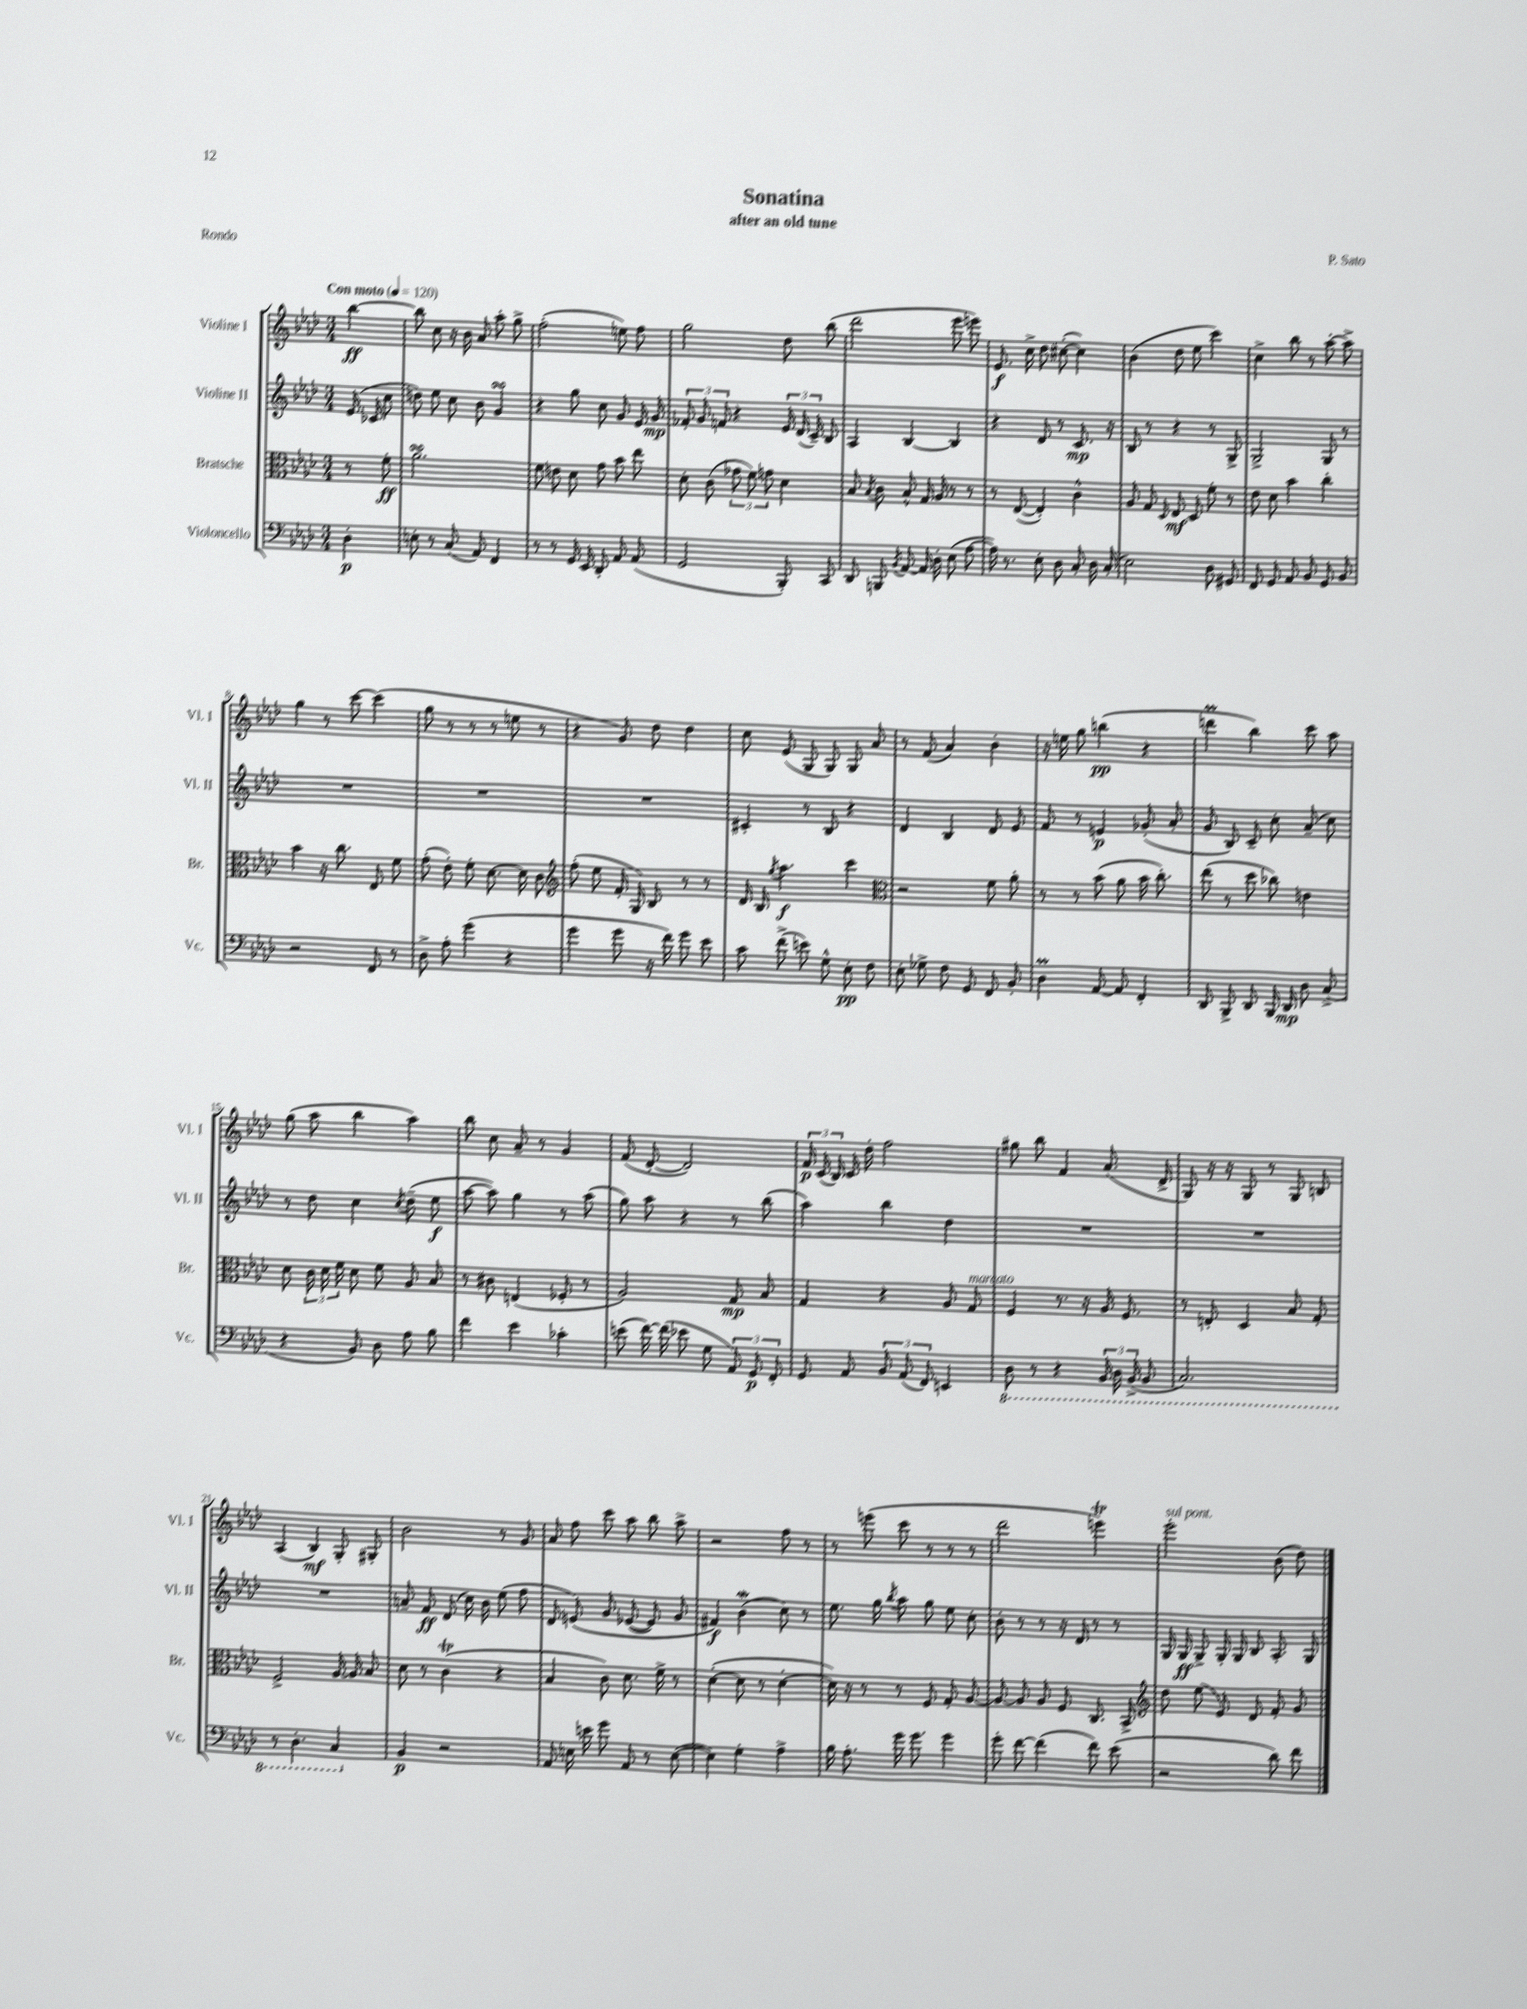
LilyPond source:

\header { title = "Sonatina" composer = "P. Sato" subtitle = "after an old tune" piece = "Rondo" }
<<
\new StaffGroup <<
\new Staff = "s0" \with { instrumentName = "Violine I" shortInstrumentName = "Vl. I" } {
    \clef treble \key aes \major \numericTimeSignature \time 3/4 \partial 4 \tempo "Con moto" 4 = 120
    \autoBeamOff bes''4~\ff |
    bes''8 c''8 r16 bes'16 aes'8 aes''8-. g''8-> |
    f''2-.( e''8) f''8 |
    g''2 des''8 bes''8( |
    des'''2 ees'''8 e'''8) |
    ees'8.\f c''16-> des''8 cis''8~-.( cis''4) |
    bes'4( des''8 ees''8 c'''4) |
    c''4-> bes''8 r8 aes''8~-. aes''8-> |
    g''4 r8 c'''8~ c'''4( |
    g''8 r8 r8 r8 e''8 r8 |
    r4 g'8) des''8 des''4 |
    c''8 ees'8( g8 g8) g8 aes'8 |
    r8 f'8( aes'4) bes'4-. |
    r16 e''16 g''8 b''4\pp( r4 |
    d'''4\prall bes''4) c'''8 aes''8 |
    g''8( aes''8 bes''4 aes''4) |
    bes''8 c''8 aes'8-- r8 g'4 |
    f'8( des'8~-. des'2) |
    \tuplet 3/2 { f'16\p c'16( bes16) } c'16 des''16-. f''2 |
    gis''8 bes''8 f'4 aes'8.( des'16-> |
    g8) r16 r16 g8 r8 g8 b8 |
    aes4( bes4\mf) g8-. gis8-. |
    bes'2 r8 g'8 |
    aes'8 f''8 c'''8 aes''8 bes''8 aes''8-> |
    r2 f''8 r8 |
    r8 e'''8( c'''8 r8 r8 r8 |
    des'''2 e'''4\trill) |
    ees'''2-.^\markup { \italic "sul pont." } bes'8( des''8) \bar "|." |
}
\new Staff = "s1" \with { instrumentName = "Violine II" shortInstrumentName = "Vl. II" } {
    \clef treble \key aes \major \numericTimeSignature \time 3/4 \partial 4
    \autoBeamOff ees'16( ces'16 c''8 |
    d''8) ees''8 c''8 bes'8 g'4\turn |
    r4 g''8 c''8 g'8 ees'16 g'16\mp |
    \tuplet 3/2 { fes'8-. g'8 f'8 } r4 \tuplet 3/2 { ees'16 des'16( c'16--) } bes8 |
    aes4 bes4~ bes4 |
    r4 des'8 r8 c'8.\mp r16 |
    bes8 r8 r4 r8 g8-> |
    g2-> g8 r8 |
    R2. |
    R2. |
    R2. |
    cis'4-. r8 bes8 r4 |
    des'4 bes4 des'8 ees'8 |
    f'8 r8 e'4\p ges'8-.( aes'8-. |
    g'8 bes8) c'8-- c''8-. aes'8--( c''8) |
    r8 des''8 c''4 \acciaccatura { c''8 } des''8--( ees''8\f |
    aes''8~ aes''8) g''4 r8 aes''8( |
    g''8) aes''8 r4 r8 bes''8( |
    aes''4) bes''4 des''4 |
    R2. |
    R2. |
    R2. |
    a'8-- f'8\ff des'8( c''16) bes'16 ees''8( f''8 |
    des'8 e'8)\( g'8 ees'8~( ees'8) g'8 |
    fis'4\f\) bes'4\mordent( c''8) r8 |
    ees''8. g''16 \acciaccatura { bes''8 } aes''8 g''8 ees''8 c''8-. |
    bes'8-. r8 r8 r16 des'16 r8 r8 |
    g16 g16\ff g8-> g16-. g16 bes8 aes8.-. g16 \bar "|." |
}
\new Staff = "s2" \with { instrumentName = "Bratsche" shortInstrumentName = "Br." } {
    \clef alto \key aes \major \numericTimeSignature \time 3/4 \partial 4
    \autoBeamOff r8 f'8-.\ff |
    aes'2.\turn |
    f'8 e'8 des'8 g'8 bes'8 ees''8 |
    des'8-. c'8( \tuplet 3/2 { ges'8 f'8) g'8 } des'4 |
    bes8 \acciaccatura { bes8 } c'8 bes8-^ g16 aes16 r8 r8 |
    r8 ees8~( ees4-.) c'4-^ |
    aes8 g8 \grace { des16 } ees8\mf des8 f'8-. r8 |
    ees'8 des'8 bes'4 c''4-. |
    bes'4 r16 c''8. ees8 f'8 |
    g'8-.( ees'8-.) f'8-. des'8.~ des'16 c'8 |
    \clef treble f''8-.( ees''8 f'16-. g16) bes8 r8 r8 |
    des'16 bes16 \acciaccatura { g''8 } aes''4.\f c'''4 |
    \clef alto r2 f'8 aes'8-. |
    r8 r8 bes'8( aes'8 bes'16 c''8.-.) |
    ees''8( r8 des''8 ces''8) e'4 |
    des'8 \tuplet 3/2 { c'16 des'16 f'16 } des'8 f'8 aes8 bes8 |
    r8 cis'8 e4( fes8-. r8 |
    aes2) g8\mp bes8 |
    g4 r4 aes8 g8^\markup { \italic "marcato" } |
    f4 r8. r16 aes16 f8. |
    r8 e8-. des4 bes8 g8-. |
    f2-> aes16~ aes16 bes8 |
    des'8 r8 c'4\trill( r4 |
    bes4 c'8) des'8. f'16-> r8 |
    des'4~-.( des'8 r8 des'4~-. |
    des'16) r16 r8 r8 f8 g8-. aes8~ |
    aes8~ aes8 aes8 f8 c8. bes,16-> |
    \clef treble des''8 ees''8( ees'8) des'8 f'8-. g'8 \bar "|." |
}
\new Staff = "s3" \with { instrumentName = "Violoncello" shortInstrumentName = "Vc." } {
    \clef bass \key aes \major \numericTimeSignature \time 3/4 \partial 4
    \autoBeamOff des4-.\p |
    e8-. r8 c8( aes,8) f,4 |
    r8 r8 g,16 ees,16 des,8-. aes,8 aes,8( |
    g,2 bes,,8-.) c,8 |
    des,8 b,,8 \acciaccatura { bes,8 } aes,8~ aes,16 des16-. ees8( aes8~ |
    aes16) r8. ees8-. des8 c8-. des16 c16-.( |
    ees2) des8 gis,8 |
    f,8 g,8 aes,8 bes,8 g,8 bes,8 |
    r2 f,8 r8 |
    des8-> aes8-. g'4( r4 |
    g'4 g'8 r16 f'16) g'8 ees'8 |
    c'8 f'8->( e'8) g8-^ ees8-.\pp f8 |
    ees8-. ges8-> f8 g,8 f,8 bes,8-. |
    des4\prall aes,8~ aes,8 f,4-. |
    des,8 bes,,8-> des,8 bes,,16 des,16\mp des8 c8->( |
    r4 bes,8) des8 aes8 bes8 |
    f'4 ees'4 ces'4-. |
    e'8( f'16~) f'16( ees'8 g8 \tuplet 3/2 { aes,8) g,8\p f,8-. } |
    g,8 aes,8 \tuplet 3/2 { bes,8 aes,8( f,8) } e,4 |
    \ottava #-1 des,8 r8 r4 \tuplet 3/2 { bes,,16 des,16 bes,,16->( } bes,,8 |
    c,2.) |
    r8 des,4.-. c,4 \ottava #0 |
    bes,4\p r2 |
    aes,8 e16 e'16 g'8 aes,8 r8 e8~( |
    e4) g4-. aes4-> |
    bes16 aes8.-. g'16 g'8. g'4 |
    g'8-. f'8~ f'4( f'8) ees'8( |
    r2 des'8) f'8 \bar "|." |
}
>>
>>
